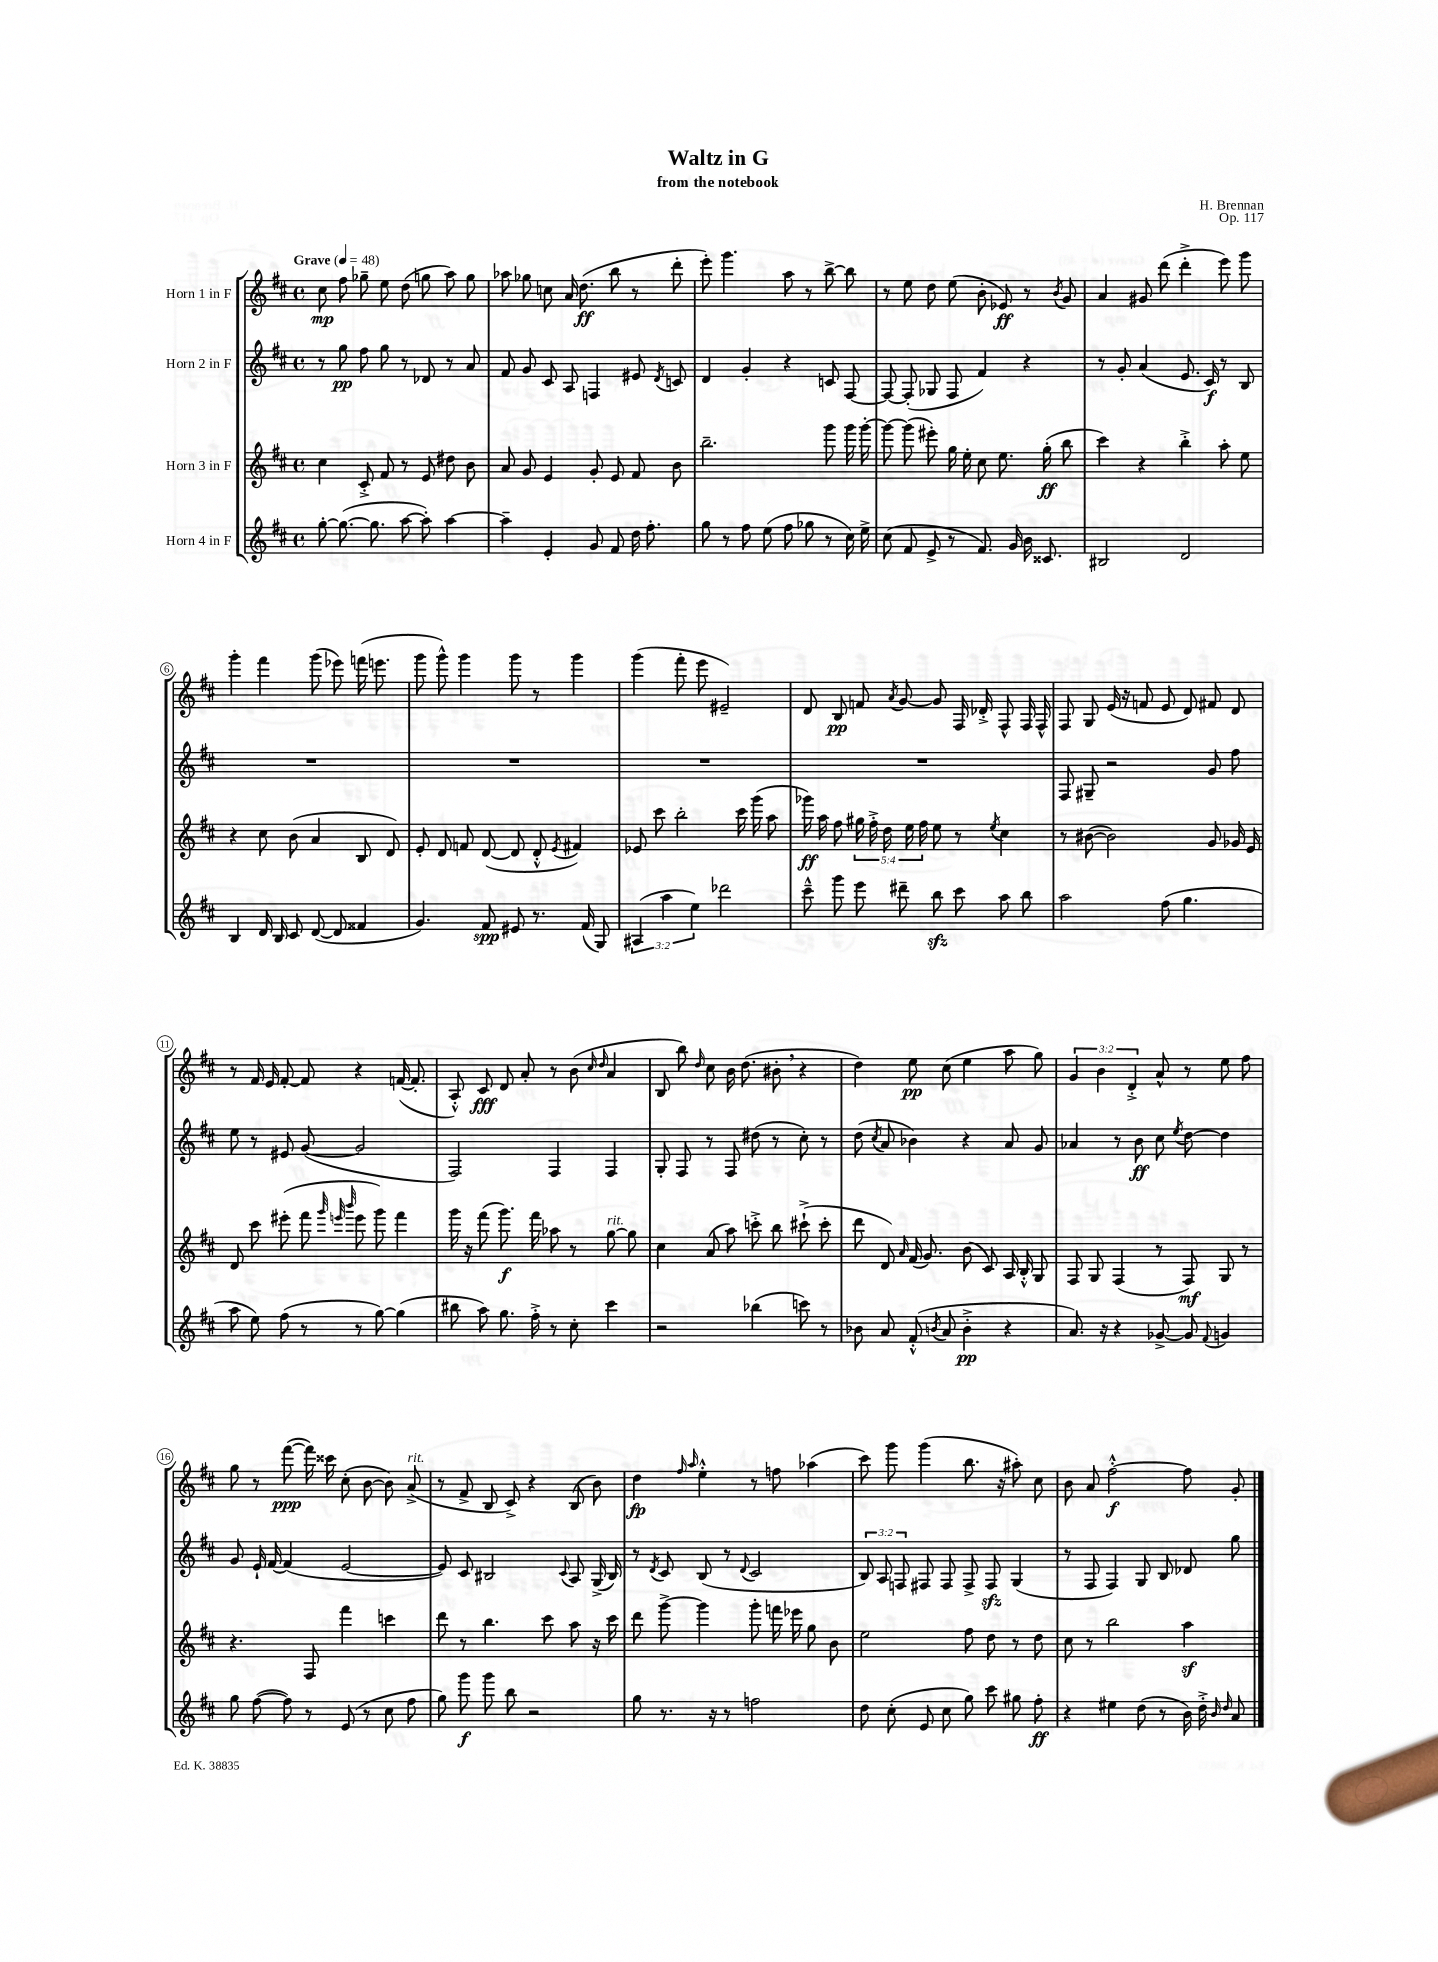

**kern	**kern	**kern	**kern
*staff4	*staff3	*staff2	*staff1
*clefG2	*clefG2	*clefG2	*clefG2
*k[f#c#]	*k[f#c#]	*k[f#c#]	*k[f#c#]
*M4/4	*M4/4	*M4/4	*M4/4
*met(c)	*met(c)	*met(c)	*met(c)
*MM48	*MM48	*MM48	*MM48
[8gg'\	4cc#\	8r	8cc#\
(8.gg\_	.	8gg\	8ff#\
.	8c#'^/	8ff#\	8gg-~\
8.gg\]	.	.	.
.	8f#/	8gg\	8ee\
[8aa\	8r	8r	(8dd\
8aa'\])	8e/	8d-/	8gg\
[4aa\	8dd#\	8r	8aa\)
.	8b\	8a/	8gg\
=	=	=	=
4aa~\]	8a/	8f#/	8aa-\
.	8g/	8g/	8gg-\
4e'/	4e/	8c#/	8cc\
.	.	8A/	16a/
.	.	.	(8.dd\
8g/	8g'/	4F/	.
8f#/	8e/	.	8bb\
16dd\	8f#/	8e#/	8r
8.ff#'\	.	.	.
.	.	8qd/	.
.	8b\	8c/	8ddd'\
=	=	=	=
8gg\	2.bb~\	4d/	8eee'\)
8r	.	.	4.ggg\
8ff#\	.	4g'/	.
(8ee\	.	.	.
8ff#\	.	4r	8aa\
8gg-\	.	.	8r
8r	8ggg\	8c/	[8bb^\
16cc#\)	16ggg\	[8F#/	8bb\]
16ee^\	[16ggg'\	.	.
=	=	=	=
(8cc#\	8ggg\_	8F#/_	8r
8f#/	(8ggg\]	(8F#'/]	8ee\
8e^/	8eee#'\)	8G-/	8dd\
8r	16gg\	8F#/	(8ee\
.	16ee'\	.	.
8.f#/)	8cc#\	4f#/)	8b'\
.	8.ee\	.	8e-/)
16g/	.	.	.
16b\	.	4r	8r
8.c##/	(16gg'\	.	.
.	.	.	8qb/
.	8bb\	.	8g/
=	=	=	=
2B#/	4ccc#\)	8r	4a/
.	.	8g'/	.
.	4r	(4a/	8g#/
.	.	.	(8ddd\
2d/	4bb'^\	8.e/	4ddd'^\
.	.	16c#/)	.
.	8aa'\	8r	8eee\)
.	8ee\	8B/	8ggg\
=	=	=	=
4B/	4r	1r	4ggg'\
16d/	8cc#\	.	4fff#\
16B/	.	.	.
8c#/	(8b\	.	.
([8d/	4a/	.	(8ggg\
8d/]	.	.	8eee-\)
4f##/	8B/	.	(16fff\
.	.	.	8.eee\
.	8d/)	.	.
=	=	=	=
4.g/)	8e'/	1r	8ggg\
.	8d/	.	8ggg^^\)
.	8f/	.	4ggg\
8f#/	([8d/	.	.
8e#/	8d/]	.	8ggg\
8.r	8d'^^/	.	8r
.	8qe/	.	.
.	4f#/)	.	4ggg\
(16f#/	.	.	.
8G/)	.	.	.
=	=	=	=
(6A#/	8e-/	1r	(4ggg\
.	8ccc#\	.	.
6aa\	.	.	.
.	2bb'\	.	8fff#'\
6ee\)	.	.	.
.	.	.	8eee\
2ddd-\	.	.	2e#~/)
.	16ccc#\	.	.
.	(16ggg\	.	.
.	8aa\	.	.
=	=	=	=
8ccc#~^^\	16ggg-\)	1r	8d/
.	16aa\	.	.
8ggg\	8ff#\	.	8B/
8eee\	20gg#\	.	8f/
.	20ff#'^\	.	.
.	20dd\	.	.
.	.	.	8qa/
8ddd#~\	.	.	[8g/
.	20ee\	.	.
.	20ff#\	.	.
8bb\	8ee\	.	8g/]
8ccc#\	8r	.	16F#/
.	.	.	16d-'^/
.	8qee/	.	.
8aa\	4cc#\	.	8F#^^/
8bb\	.	.	16F#/
.	.	.	16F#^^/
=	=	=	=
2aa\	8r	8F#/	8F#/
.	([8b#\	8G#~/	8G/
.	2b#\])	2r	(16e/
.	.	.	16r
.	.	.	8f/
(8ff#\	.	.	8e/
4.gg\	.	.	8d/)
.	8g/	8g/	8f#/
.	16g-/	8ff#\	8d/
.	16e/	.	.
=	=	=	=
8aa\	8d/	8ee\	8r
8ee\)	8ccc#\	8r	16f#/
.	.	.	16e/
(8ff#\	(8eee#'\	8e#/	[8f#'/
8r	8fff#\	([8g/	8f#/]
.	32qqggg/	.	.
.	32qqeee/	.	.
.	32qqbbb/	.	.
8r	8eee\	2g/]	4r
[8gg\)	8ggg\)	.	.
(4gg\]	4fff#\	.	([16f/
.	.	.	8.f'/]
=	=	=	=
8bb#\	16ggg\	2F#/)	8A'^^/)
.	16r	.	.
8aa\)	(8fff#\	.	8c#/
8.gg\	8.ggg\)	.	8d/
.	.	.	8a'/
16ff#'^\	16fff#\	.	.
8r	8aa-\	4F#/	8r
8cc#'\	8r	.	(8b\
.	.	.	16qqcc#/
.	.	.	16qqdd/
4ccc#\	[8gg\	4F#/	4a/
.	8gg\]	.	.
=	=	=	=
2r	4cc#\	8G'/	8B/
.	.	8F#/	8bb\)
.	.	.	16qqdd/
.	(8a/	8r	8cc#\
.	8aa\)	8F#/	16b\
.	.	.	(8.dd\
(4bb-\	8ccc'^\	(8dd#\	.
.	8bb\	8r	8b#'\
8ccc\)	(8ccc#`^\	8cc#'\)	4r
8r	8ccc#'\	8r	.
=	=	=	=
8b-\	8ddd\	(8dd\	4dd\)
.	.	8qcc#/	.
8a/	8d/)	8a/	.
.	16qqa/	.	.
(8f#'^^/	(16f#/	4b-\)	8ee\
.	8.g/)	.	.
8qb/	.	.	.
8a/	.	.	(8cc#\
4b'^\	(8b\	4r	4ee\
.	8c#/)	.	.
4r	16A/	8a/	8aa\
.	16B'^^/	.	.
.	8G/	8g/	8gg\)
=	=	=	=
8.a/)	8F#/	4a-/	6g/
.	8G/	.	.
.	.	.	6b\
16r	.	.	.
4r	(4F#/	8r	.
.	.	.	6d'^/
.	.	8b\	.
[8g-^/	8r	8cc#\	8a^^/
.	.	8qee/	.
8g-/]	8F#/)	[8dd\	8r
8qqf#/	.	.	.
4g/	8G/	4dd\]	8ee\
.	8r	.	8ff#\
=	=	=	=
8gg\	4.r	8g/	8gg\
([8ff#\	.	16e`/	8r
.	.	[16f#/	.
8ff#\])	.	(4f#/]	([8fff#\
8r	8F#/	.	16fff#\])
.	.	.	16ccc##\
(8e/	4fff#\	[2e/	(8cc#'\
8r	.	.	[8b\
8cc#\	4ccc\	.	8b\])
8ff#\	.	.	(8a^/
=	=	=	=
8gg\)	8ddd\	8e/])	8r
8ggg\	8r	8c#/	8f#^/
8ggg\	4.bb\	2B#/	8B/
8bb\	.	.	8c#^/)
2r	.	.	4r
.	8ccc#\	.	.
.	.	8qqc#/	.
.	8aa\	8A/	(8B/
.	16r	(16G^/	8b\)
.	16ccc#\	16B#/)	.
=	=	=	=
8gg\	8ddd\	8r	4dd\
.	.	8qd/	.
8.r	[8ggg^\	8c#/	.
.	.	.	16qqff#/
.	.	.	16qqaa/
.	4ggg\]	(8B/	4ee'^^\
16r	.	.	.
8r	.	8r	.
.	.	8qqd/	.
2ff\	8ggg'\	2c#/	8r
.	16fff\	.	8ff\
.	16eee-\	.	.
.	8gg\	.	(4aa-\
.	8b\	.	.
=	=	=	=
8dd\	2ee\	12B/)	8ccc#\)
.	.	12A/	.
(8cc#'\	.	.	8ggg\
.	.	12F/	.
8e/	.	8F#/	(4ggg\
8cc#\	.	8F#/	.
8gg\)	8ff#\	8F#^/	8.bb\
8ccc#\	8dd\	8F#/	.
.	.	.	16r
8gg#\	8r	(4G/	8aa#'\)
8ff#'\	8dd\	.	8cc#\
=	=	=	=
4r	8cc#\	8r	8b\
.	8r	8F#/	8a/
4ee#\	2bb\	4F#/)	[2ff#'^^\
(8dd\	.	8G/	.
8r	.	8B/	.
16b\)	4aa\	8d-/	8ff#\]
16dd'^\	.	.	.
16qqb/	.	.	.
16qqdd/	.	.	.
8a/	.	8gg\	8g'/
==	==	==	==
*-	*-	*-	*-
